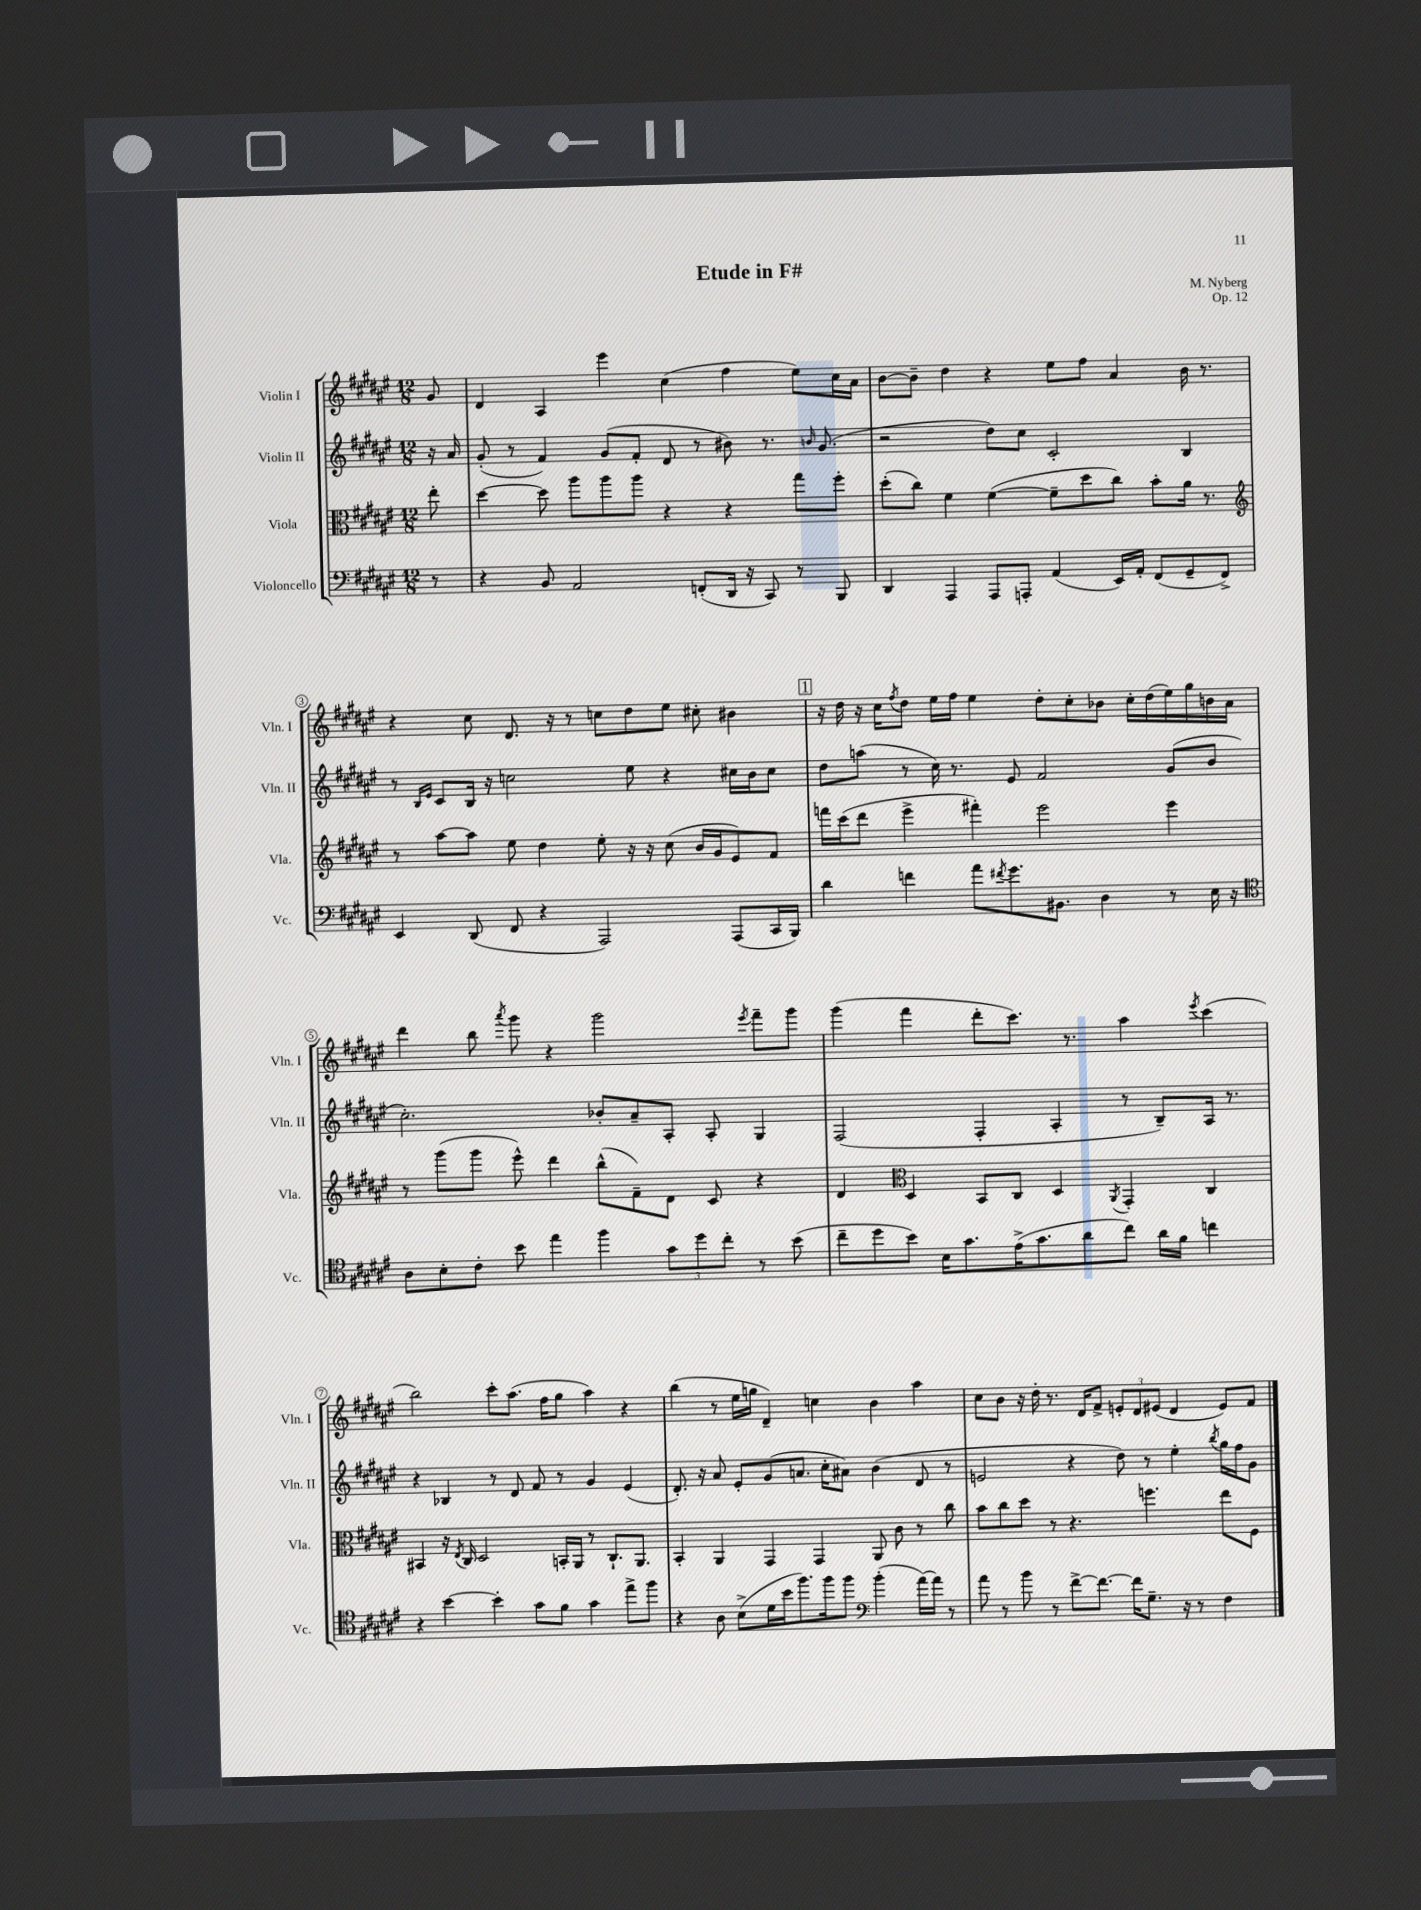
\header { title = "Etude in F#" composer = "M. Nyberg" opus = "Op. 12" }
<<
\new StaffGroup <<
\new Staff = "s0" \with { instrumentName = "Violin I" shortInstrumentName = "Vln. I" } {
    \clef treble \key fis \major \numericTimeSignature \time 12/8 \partial 8
    gis'8 |
    dis'4 ais4 eis'''4 cis''4( fis''4 eis''8) cis''16 ais'16 |
    b'8~ b'8-- dis''4 r4 eis''8 fis''8 ais'4 b'16 r8. |
    r4 cis''8 dis'8. r16 r8 c''8 dis''8 eis''8 cis''8-. bis'4 |
    \mark \markup { \box "1" } r16 dis''16 r16 cis''16 \acciaccatura { fis''8 } dis''8 eis''16 fis''16 eis''4 dis''8-. cis''8-. bes'8 cis''16-. dis''16( eis''16) gis''16 b'16 ais'16 |
    dis'''4 b''8 \acciaccatura { ais'''8 } gis'''8 r4 gis'''2 \acciaccatura { eis'''8 } fis'''8-- gis'''8 |
    gis'''4( fis'''4 dis'''8-. cis'''8.) r8. ais''4 \acciaccatura { eis'''8 } cis'''4( |
    b''2) cis'''8-. ais''8.( fis''16 gis''8 ais''4) r4 |
    b''4( r8 eis''16 g''16 dis'4--) c''4 b'4 ais''4 |
    cis''8 b'8 r16 dis''16-. r8. dis'16 fis'8-> \tuplet 3/2 { e'8-. dis'8 eis'8( } dis'4 eis'8) fis'8 \bar "|." |
}
\new Staff = "s1" \with { instrumentName = "Violin II" shortInstrumentName = "Vln. II" } {
    \clef treble \key fis \major \numericTimeSignature \time 12/8 \partial 8
    r16 ais'16 |
    gis'8-.( r8 fis'4) gis'8( fis'8-. dis'8 r8 bis'8) r8. \grace { b'16 } gis'8.( |
    r2 dis''8) cis''8 cis'2-. b4 |
    r8 \grace { b16 eis'16 } cis'8 b16 r16 c''2 eis''8 r4 cis''16 b'16 cis''8 |
    \mark \markup { \box "1" } dis''8 a''8( r8 cis''16) r8. eis'8 fis'2 gis'8( b'8 |
    cis''2.-.) bes'8-. ais'8-- ais8-. ais8-. gis4 |
    fis2( fis4-. ais4-. r8 b8--) ais16 r8. |
    r4 bes4 r8 dis'8 fis'8 r8 gis'4 eis'4( |
    dis'8.-.) r16 ais'8 eis'8-. gis'8( a'8. cis''16-. ais'8) b'4( dis'8 r8 |
    e'2 r4 dis''8) r8 eis''4-. \acciaccatura { b''8 } gis''16 fis''16 gis'8 \bar "|." |
}
\new Staff = "s2" \with { instrumentName = "Viola" shortInstrumentName = "Vla." } {
    \clef alto \key fis \major \numericTimeSignature \time 12/8 \partial 8
    eis''8-. |
    dis''4~ dis''8 ais''8 ais''8 ais''8 r4 r4 gis''8 fis''8-. |
    dis''8-.( cis''8) fis'4 fis'4~( fis'8-- dis''8 cis''8) b'8-. ais'16 r8. |
    \clef treble r8 ais''8~ ais''8 eis''8 dis''4 eis''8-. r16 r16 cis''8( b'16 gis'16 eis'8) fis'8 |
    \mark \markup { \box "1" } f'''16 cis'''16( dis'''8 eis'''4-> fis'''4-.) eis'''2 eis'''4 |
    r8 gis'''8( gis'''8 eis'''8-^) dis'''4 b''8-^( fis'8--) dis'8 cis'8 r4 |
    dis'4 \clef alto dis4 b,8 cis8 dis4 \acciaccatura { ais,8 } gis,4-. cis4 |
    bis,4 r16 \acciaccatura { eis8 } cis16 dis2 b,16-. ais,16 r8 cis8.-! ais,8. |
    b,4-. ais,4 gis,4 gis,4 ais,8 cis'8 r8 cis''8 |
    b'8 cis''8 dis''8 r8 r4. f''4. eis''8 fis8 \bar "|." |
}
\new Staff = "s3" \with { instrumentName = "Violoncello" shortInstrumentName = "Vc." } {
    \clef bass \key fis \major \numericTimeSignature \time 12/8 \partial 8
    r8 |
    r4 b,8 ais,2 f,8-.( dis,16 r16 cis,8) r8 b,,8 |
    dis,4 ais,,4 ais,,8 a,,8-. ais,4( eis,16) ais,16-. fis,8( gis,8-- fis,8->) |
    eis,4 dis,8( fis,8 r4 ais,,2) ais,,8( cis,16 b,,16) |
    \mark \markup { \box "1" } dis'4 f'4 ais'8 \acciaccatura { fis'8 } gis'8. bis,8. dis4 r8 eis16 r16 |
    \clef tenor ais8 b8-. cis'8-. b'8 eis''4 fis''4 \tuplet 3/2 { gis'8 dis''8 cis''8-. } r8 b'8( |
    cis''8-- dis''8 b'8) b16 gis'8. eis'16->( gis'8. ais'8 cis''8) ais'16 fis'16 c''4 |
    r4 b'4~ b'4-. gis'8 fis'8 gis'4 eis''8-> fis''8 |
    r4 ais8 b8->( dis'16 b'16 fis''8.) fis''16 fis''8 \clef bass b'4-.( ais'16~) ais'16 r8 |
    ais'8 r8 b'8 r8 fis'8~-> fis'8.~ fis'16 gis8.-- r16 r8 fis4 \bar "|." |
}
>>
>>
\layout { \context { \Score \override BarNumber.stencil = #(make-stencil-circler 0.1 0.3 ly:text-interface::print) } }
